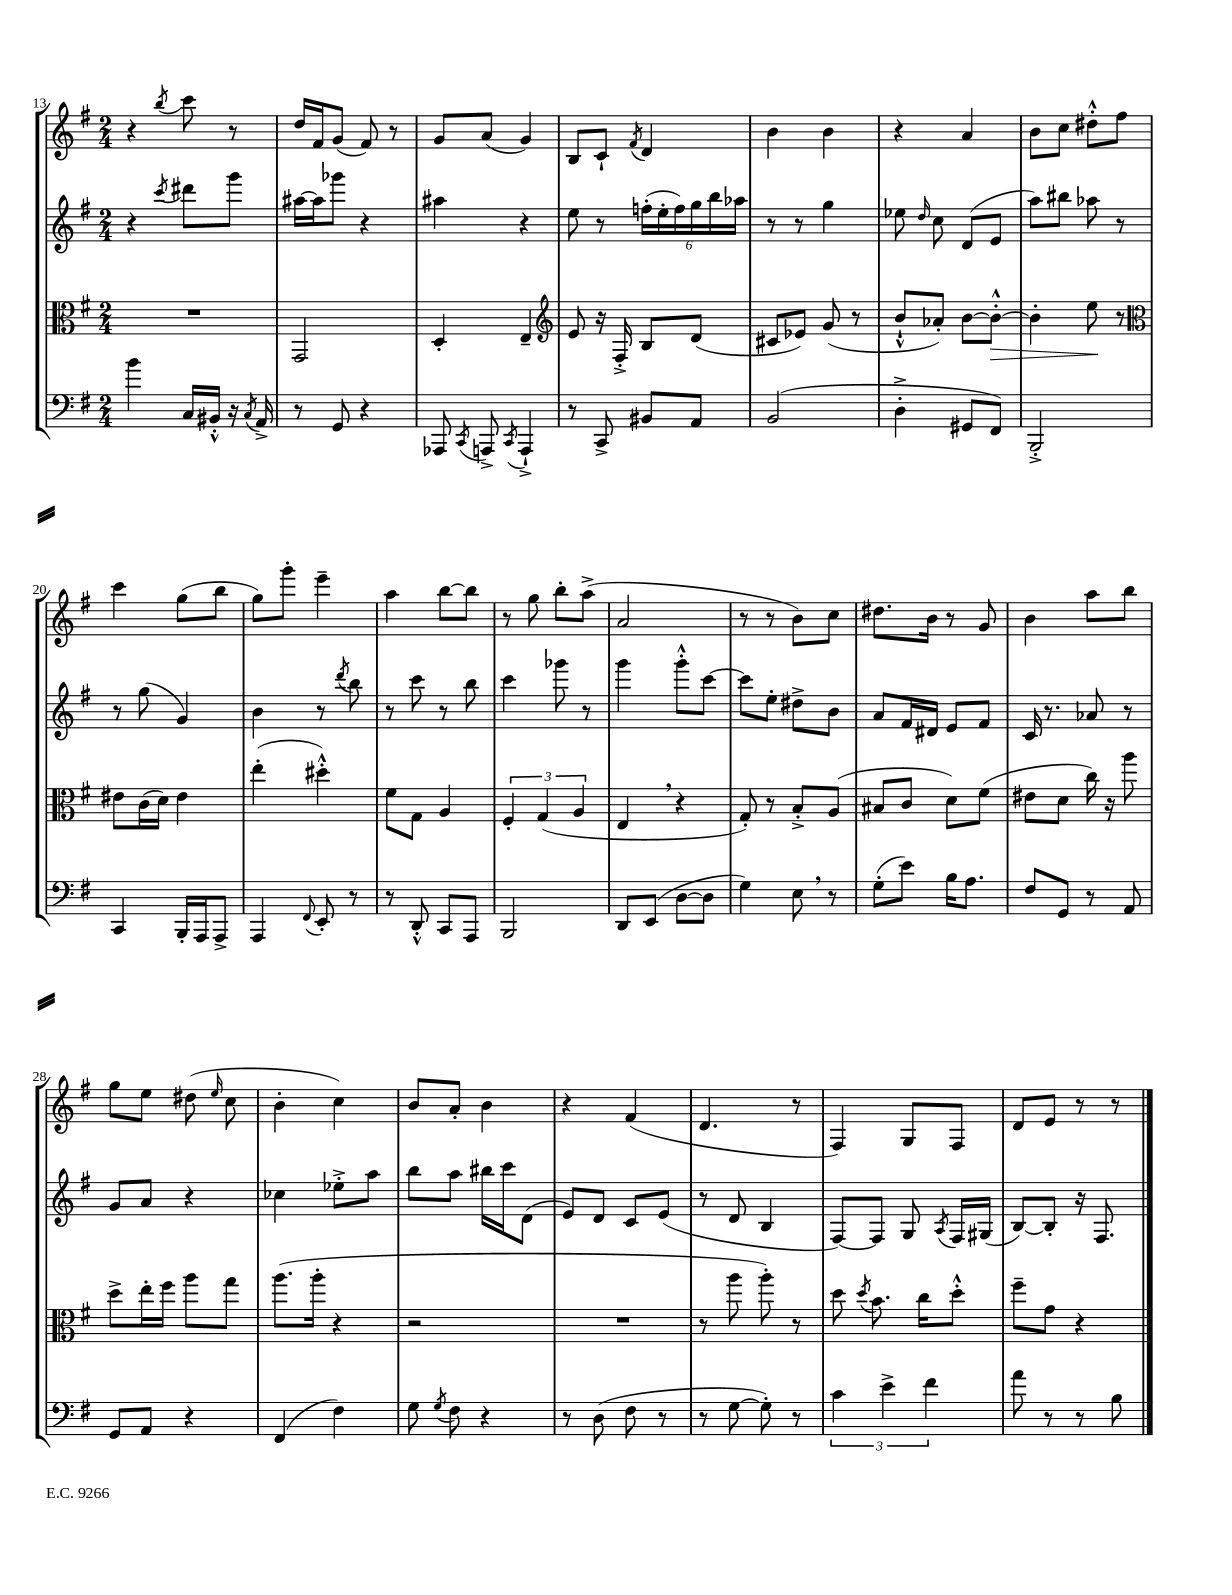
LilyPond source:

<<
\new StaffGroup <<
\new Staff = "s0" {
    \clef treble \key g \major \numericTimeSignature \time 2/4
    \autoBeamOff r4 \acciaccatura { b''8 } c'''8 r8 |
    d''16[ fis'16 g'8]( fis'8) r8 |
    g'8[ a'8]( g'4) |
    b8[ c'8]-! \acciaccatura { fis'8 } d'4 |
    b'4 b'4 |
    r4 a'4 |
    b'8[ c''8] dis''8[-.-^ fis''8] |
    c'''4 g''8[( b''8] |
    g''8[) g'''8]-. e'''4-- |
    a''4 b''8[~ b''8] |
    r8 g''8 b''8[-. a''8]->( |
    a'2 |
    r8 r8 b'8[) c''8] |
    dis''8.[ b'16] r8 g'8 |
    b'4 a''8[ b''8] |
    g''8[ e''8] dis''8( \grace { e''16 } c''8 |
    b'4-. c''4) |
    b'8[ a'8]-. b'4 |
    r4 fis'4( |
    d'4. r8 |
    fis4) g8[ fis8] |
    d'8[ e'8] r8 r8 \bar "|." |
}
\new Staff = "s1" {
    \clef treble \key g \major \numericTimeSignature \time 2/4
    \autoBeamOff r4 \acciaccatura { c'''8 } dis'''8[ g'''8] |
    ais''16[~ ais''16 ges'''8] r4 |
    ais''4 r4 |
    e''8 r8 \tuplet 6/4 { f''16[-.( e''16-. f''16) g''16 b''16 aes''16] } |
    r8 r8 g''4 |
    ees''8 \grace { d''16 } c''8 d'8[( e'8] |
    a''8[) bis''8] aes''8 r8 |
    r8 g''8( g'4) |
    b'4 r8 \acciaccatura { d'''8 } b''8 |
    r8 c'''8 r8 b''8 |
    c'''4 ges'''8 r8 |
    g'''4 g'''8[-.-^ c'''8]~ |
    c'''8[ e''8]-. dis''8[-> b'8] |
    a'8[ fis'16 dis'16] e'8[ fis'8] |
    c'16 r8. aes'8 r8 |
    g'8[ a'8] r4 |
    ces''4 ees''8[-.-> a''8] |
    b''8[ a''8] bis''16[ c'''16 d'8]( |
    e'8[) d'8] c'8[ e'8]( |
    r8 d'8 b4 |
    fis8[~) fis8] g8 \acciaccatura { a8 } fis16[ gis16]( |
    b8[~) b8]-. r16 fis8. \bar "|." |
}
\new Staff = "s2" {
    \clef alto \key g \major \numericTimeSignature \time 2/4
    \autoBeamOff R2 |
    g,2 |
    d4-. e4-- |
    \clef treble e'8 r16 fis16-.-> b8[ d'8]( |
    cis'8[ ees'8]) g'8( r8 |
    b'8[-!-^ aes'8]-.) b'8[~ b'8]~-.-^\> |
    b'4-. e''8\! r8 |
    \clef alto eis'8[ c'16( d'16]) eis'4 |
    e''4-.( dis''4-.-^) |
    fis'8[ g8] a4 |
    \tuplet 3/2 { fis4-. g4( a4 } |
    e4 \breathe r4 |
    g8-.) r8 b8[-.-> a8]( |
    bis8[ c'8] d'8[) fis'8]( |
    eis'8[ d'8] c''16) r16 a''8 |
    d''8[-> e''16-. fis''16] a''8[ g''8] |
    a''8.[( a''16]-. r4 |
    r2 |
    R2 |
    r8 a''8 a''8-.) r8 |
    d''8 \acciaccatura { d''8 } b'8. c''16[ d''8]-.-^ |
    fis''8[-- g'8] r4 \bar "|." |
}
\new Staff = "s3" {
    \clef bass \key g \major \numericTimeSignature \time 2/4
    \autoBeamOff b'4 c16[ bis,16]-.-^ r16 \acciaccatura { c8 } a,16-> |
    r8 g,8 r4 |
    aes,,8 \acciaccatura { c,8 } a,,8-> \acciaccatura { c,8 } a,,4-!-> |
    r8 c,8-> bis,8[ a,8] |
    b,2( |
    d4-.-> gis,8[ fis,8]) |
    b,,2-.-> |
    c,4 b,,16[-. a,,16 a,,8]-> |
    a,,4 \appoggiatura { fis,8 } e,8-. r8 |
    r8 d,8-.-^ c,8[ a,,8] |
    b,,2 |
    d,8[ e,8]( d8[~ d8] |
    g4) e8 \breathe r8 |
    g8[-.( e'8]) b16[ a8.] |
    fis8[ g,8] r8 a,8 |
    g,8[ a,8] r4 |
    fis,4( fis4) |
    g8 \acciaccatura { g8 } fis8 r4 |
    r8 d8( fis8 r8 |
    r8 g8~ g8-.) r8 |
    \tuplet 3/2 { c'4 e'4-> fis'4 } |
    a'8 r8 r8 b8 \bar "|." |
}
>>
>>
\layout { \context { \Score currentBarNumber = #13 } }
